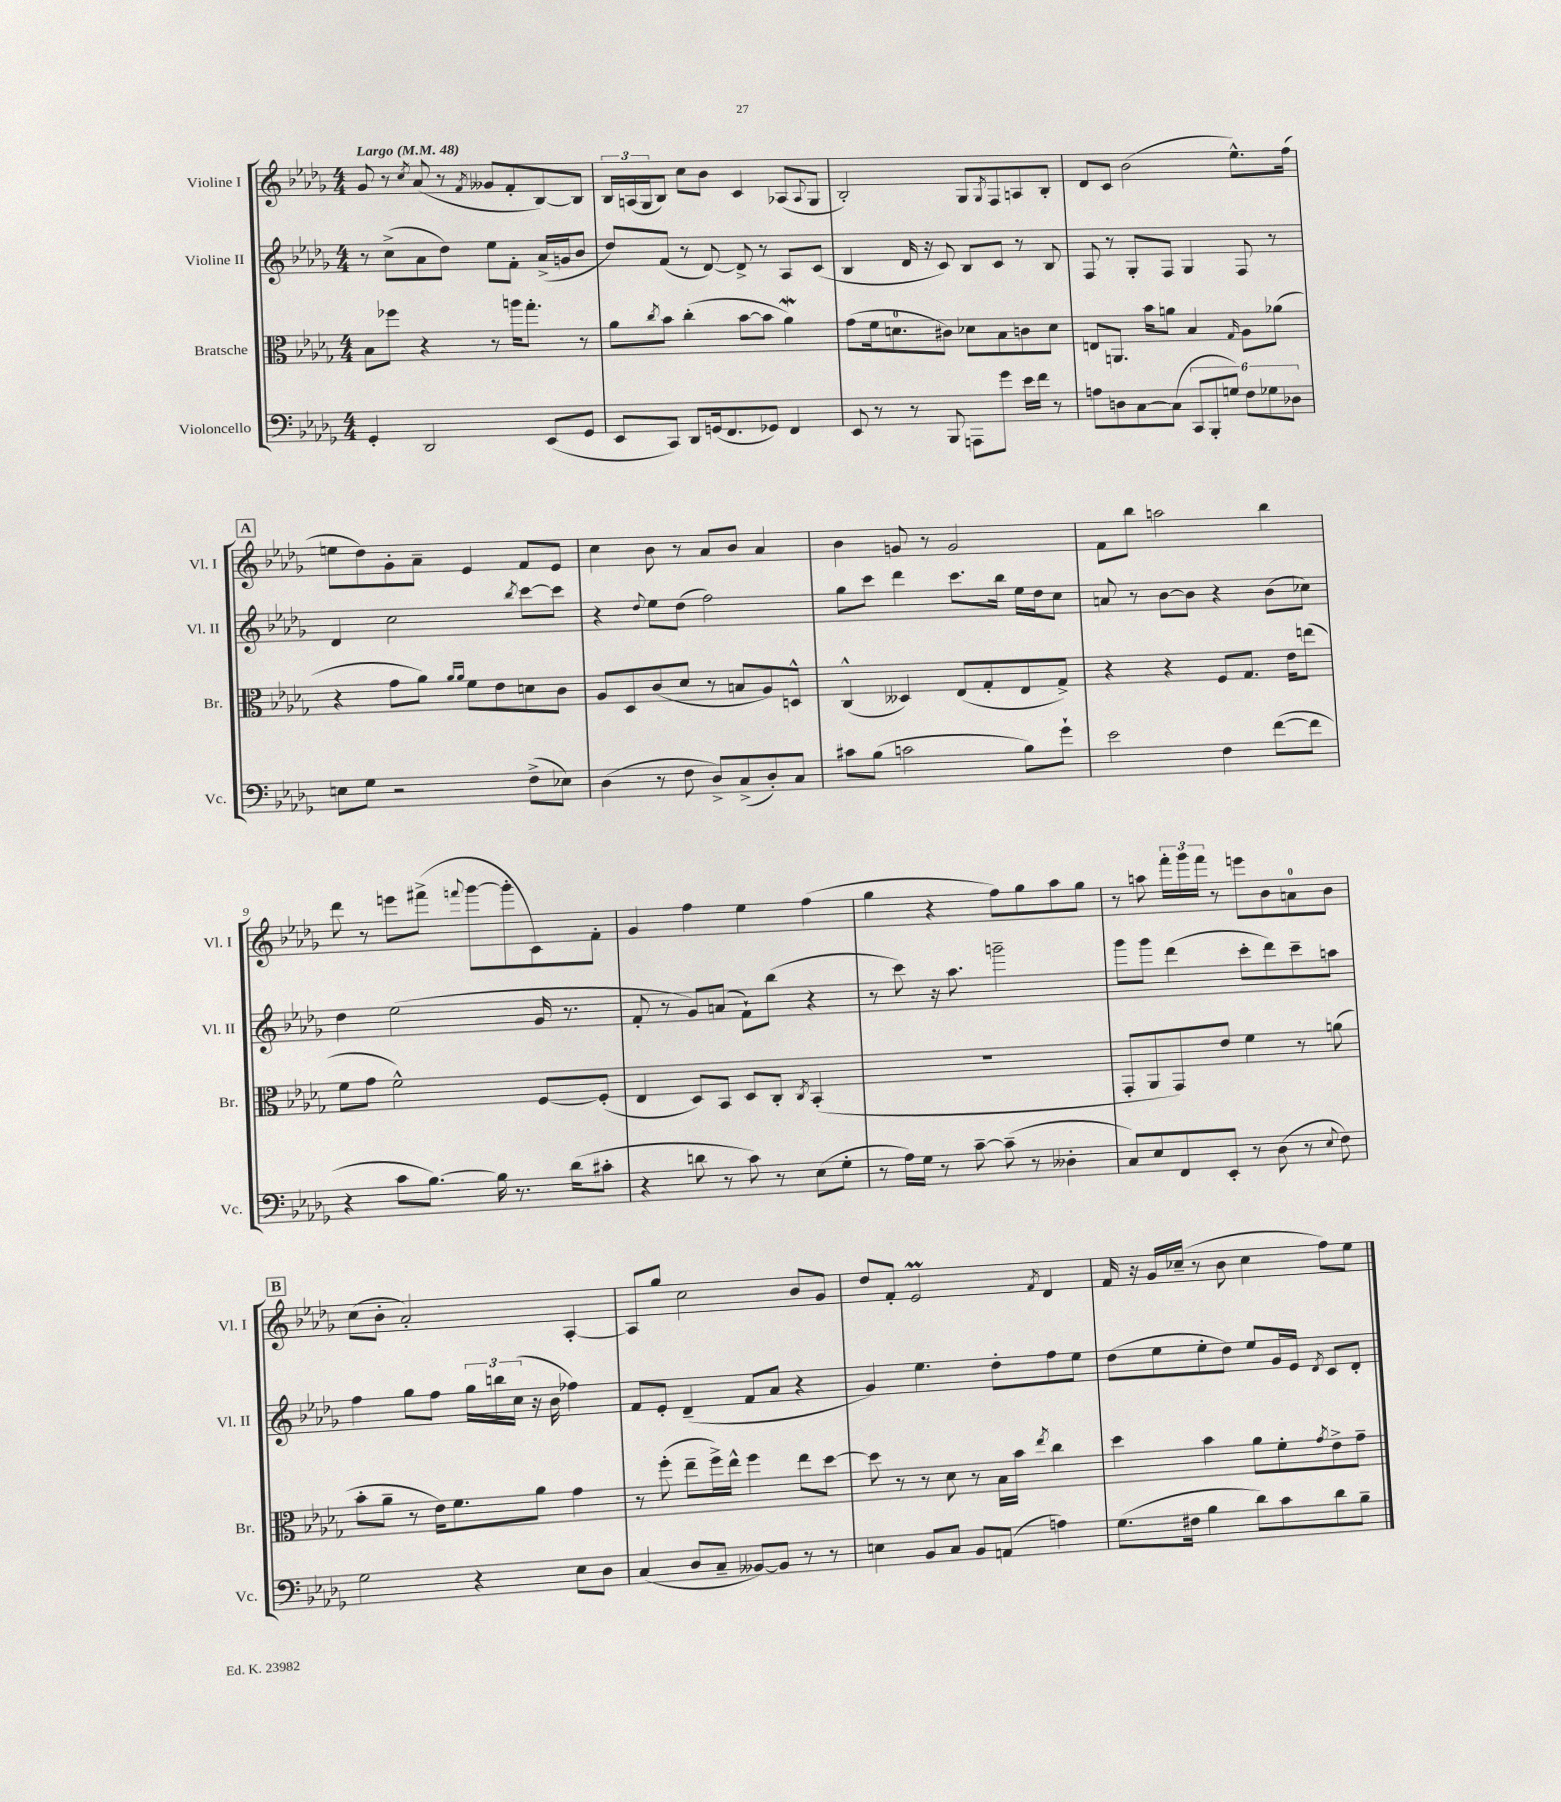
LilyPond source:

<<
\new StaffGroup <<
\new Staff = "s0" \with { instrumentName = "Violine I" shortInstrumentName = "Vl. I" } {
    \clef treble \key des \major \numericTimeSignature \time 4/4 \tempo "Largo" 4 = 48
    ges'8 r8 \acciaccatura { c''8 } aes'8( r8 \acciaccatura { f'8 } geses'8 f'8-. bes8~) bes8 |
    \tuplet 3/2 { bes16 a16( ges16 } bes8) c''8 bes'8 c'4 aes8( \appoggiatura { aes8 } ges8 |
    bes2-.) ges8 \acciaccatura { ges8 } f8 a8 bes8-. |
    des'8 c'8 bes'2( ees''8.-^) f''16( |
    \mark \markup { \box "A" } e''8 des''8) ges'8-. aes'8-- ees'4 f'8 ees'8 |
    c''4 bes'8 r8 aes'8 bes'8 aes'4 |
    bes'4 g'8 r8 g'2 |
    f'8 bes''8 a''2 bes''4 |
    des'''8 r8 e'''8 fis'''8->( \appoggiatura { f'''8 } ges'''8~ ges'''8-. c'8) f'8-. |
    ges'4 f''4 ees''4 f''4( |
    ges''4 r4 f''8) ges''8 aes''8 ges''8 |
    r8 a''8 \tuplet 3/2 { f'''16-. ges'''16 f'''16 } r8 e'''8 bes'8 a'8-0 bes'8 |
    \mark \markup { \box "B" } c''8( bes'8-. aes'2-.) aes4~-. |
    aes8 ges''8 c''2 bes'8 ges'8 |
    des''8 f'8-. ees'2\prall \acciaccatura { f'8 } des'4 |
    f'16 r16 ges'16 ces''16--( r8 bes'8 ces''4 f''8) ees''8 \bar "|." |
}
\new Staff = "s1" \with { instrumentName = "Violine II" shortInstrumentName = "Vl. II" } {
    \clef treble \key des \major \numericTimeSignature \time 4/4
    r8 c''8->( aes'8 des''8) ees''8 f'8-. aes'16->( g'16 bes'8 |
    des''8) f'8( r8 des'8~) des'8-> r8 aes8 c'8( |
    bes4 des'16 r16 c'8) bes8 c'8 r8 bes8 |
    f8 r8 ges8-. f8 ges4 f8 r8 |
    \mark \markup { \box "A" } des'4 c''2 \acciaccatura { bes''8 } c'''8~ c'''8 |
    r4 \appoggiatura { des''8 } ees''8 des''8( f''2) |
    ges''8 c'''8 des'''4 c'''8. bes''16 ees''16 des''16 c''8 |
    a'8 r8 bes'8~ bes'8 r4 bes'8( ces''8) |
    des''4 ees''2( ges'16 r8. |
    f'8-. r8 ges'8) a'8( f'8-!) bes''8( r4 |
    r8 c'''8) r16 aes''8. g'''2-- |
    ges'''8 ges'''8 des'''4( c'''8-. des'''8) c'''8-- a''8 |
    \mark \markup { \box "B" } f''4 ges''8 f''8 \tuplet 3/2 { ges''16 b''16 c''16( } r16 bes'16 fes''4) |
    f'8 ees'8-. des'4--( f'8 aes'8 r4 |
    ges'4) ees''4. des''8-. f''8 ees''8 |
    des''8( ees''8 ees''8-. des''8) ees''8 ges'16 ees'16 \acciaccatura { des'8 } c'8 des'8-. \bar "|." |
}
\new Staff = "s2" \with { instrumentName = "Bratsche" shortInstrumentName = "Br." } {
    \clef alto \key des \major \numericTimeSignature \time 4/4
    bes8 fes''8 r4 r8 a''16 ges''8.-. r8 |
    aes'8 \acciaccatura { c''8 } bes'8 c''4-.( bes'8~ bes'8 aes'4\mordent) |
    ges'8( f'16 d'8.-0 cis'8) des'8 bes8 c'8 des'8 |
    e8 a,8. bes'16 a'8 bes4 \grace { ges16 } aes8 aes'8( |
    \mark \markup { \box "A" } r4 ges'8 aes'8) \grace { aes'16 aes'16 } f'8 ees'8 d'8 c'8 |
    aes8 des8 c'8( des'8 r8 b8 aes8) d8-^ |
    c4-^( deses4) ees8( ges8-. ees8 ges8->) |
    r4 r4 f8 ges8. ees'16 e''8( |
    f'8 ges'8 f'2-^) f8~ f8-.( |
    ees4 des8) bes,8 des8 c8-. \acciaccatura { c8 } bes,4-.( |
    R1 |
    ges,8-. aes,8 ges,8) ees'8 f'4 r8 a'8( |
    \mark \markup { \box "B" } bes'8-. aes'8-- r8 ees'16) f'8. aes'8 ges'4 |
    r8 f''8-.( ees''8-- f''16->) ees''16-^ f''4 ees''8 des''8~ |
    des''8 r8 r8 des'8 r8 bes16 bes'16 \acciaccatura { ees''8 } c''4 |
    des''4 bes'4 aes'8 f'8-. \acciaccatura { ges'8 } ees'8-> ges'8-- \bar "|." |
}
\new Staff = "s3" \with { instrumentName = "Violoncello" shortInstrumentName = "Vc." } {
    \clef bass \key des \major \numericTimeSignature \time 4/4
    ges,4-. des,2 ees,8( ges,8 |
    ees,8 c,8) des,8 g,16( f,8. ges,8) f,4 |
    ees,8 r8 r8 bes,,8 a,,8 ges'8 ees'16 f'16 r8 |
    a8 d8 c8~ c8( \tuplet 6/4 { c,8 bes,,8-. g8) f8 ges8 des8 } |
    \mark \markup { \box "A" } e8 ges8 r2 f8->( ees8) |
    des4( r8 f8 des8->) c8->( des8-.) c8 |
    cis'8 bes8( c'2 bes8) ges'8-! |
    ees'2 f4 f'8~( f'8 |
    r4 c'8 bes8.~) bes16 r8. des'16( cis'8-. |
    r4 d'8 r8 c'8) r8 ees8( ges8-. |
    r8 aes16) ges16 r8 c'8~-- c'8--( r8 deses4-. |
    c8) ees8 f,8 ees,8-. r8 des8( r8 \appoggiatura { ees8 } f8) |
    \mark \markup { \box "B" } ges2 r4 ees8 des8 |
    c4( des8 c8-- beses,8~) beses,8 r8 r8 |
    e4 bes,8 c8 bes,8 a,8( a4) |
    ges8.( fis16 bes4 des'8) c'8 des'8 bes8-- \bar "|." |
}
>>
>>
